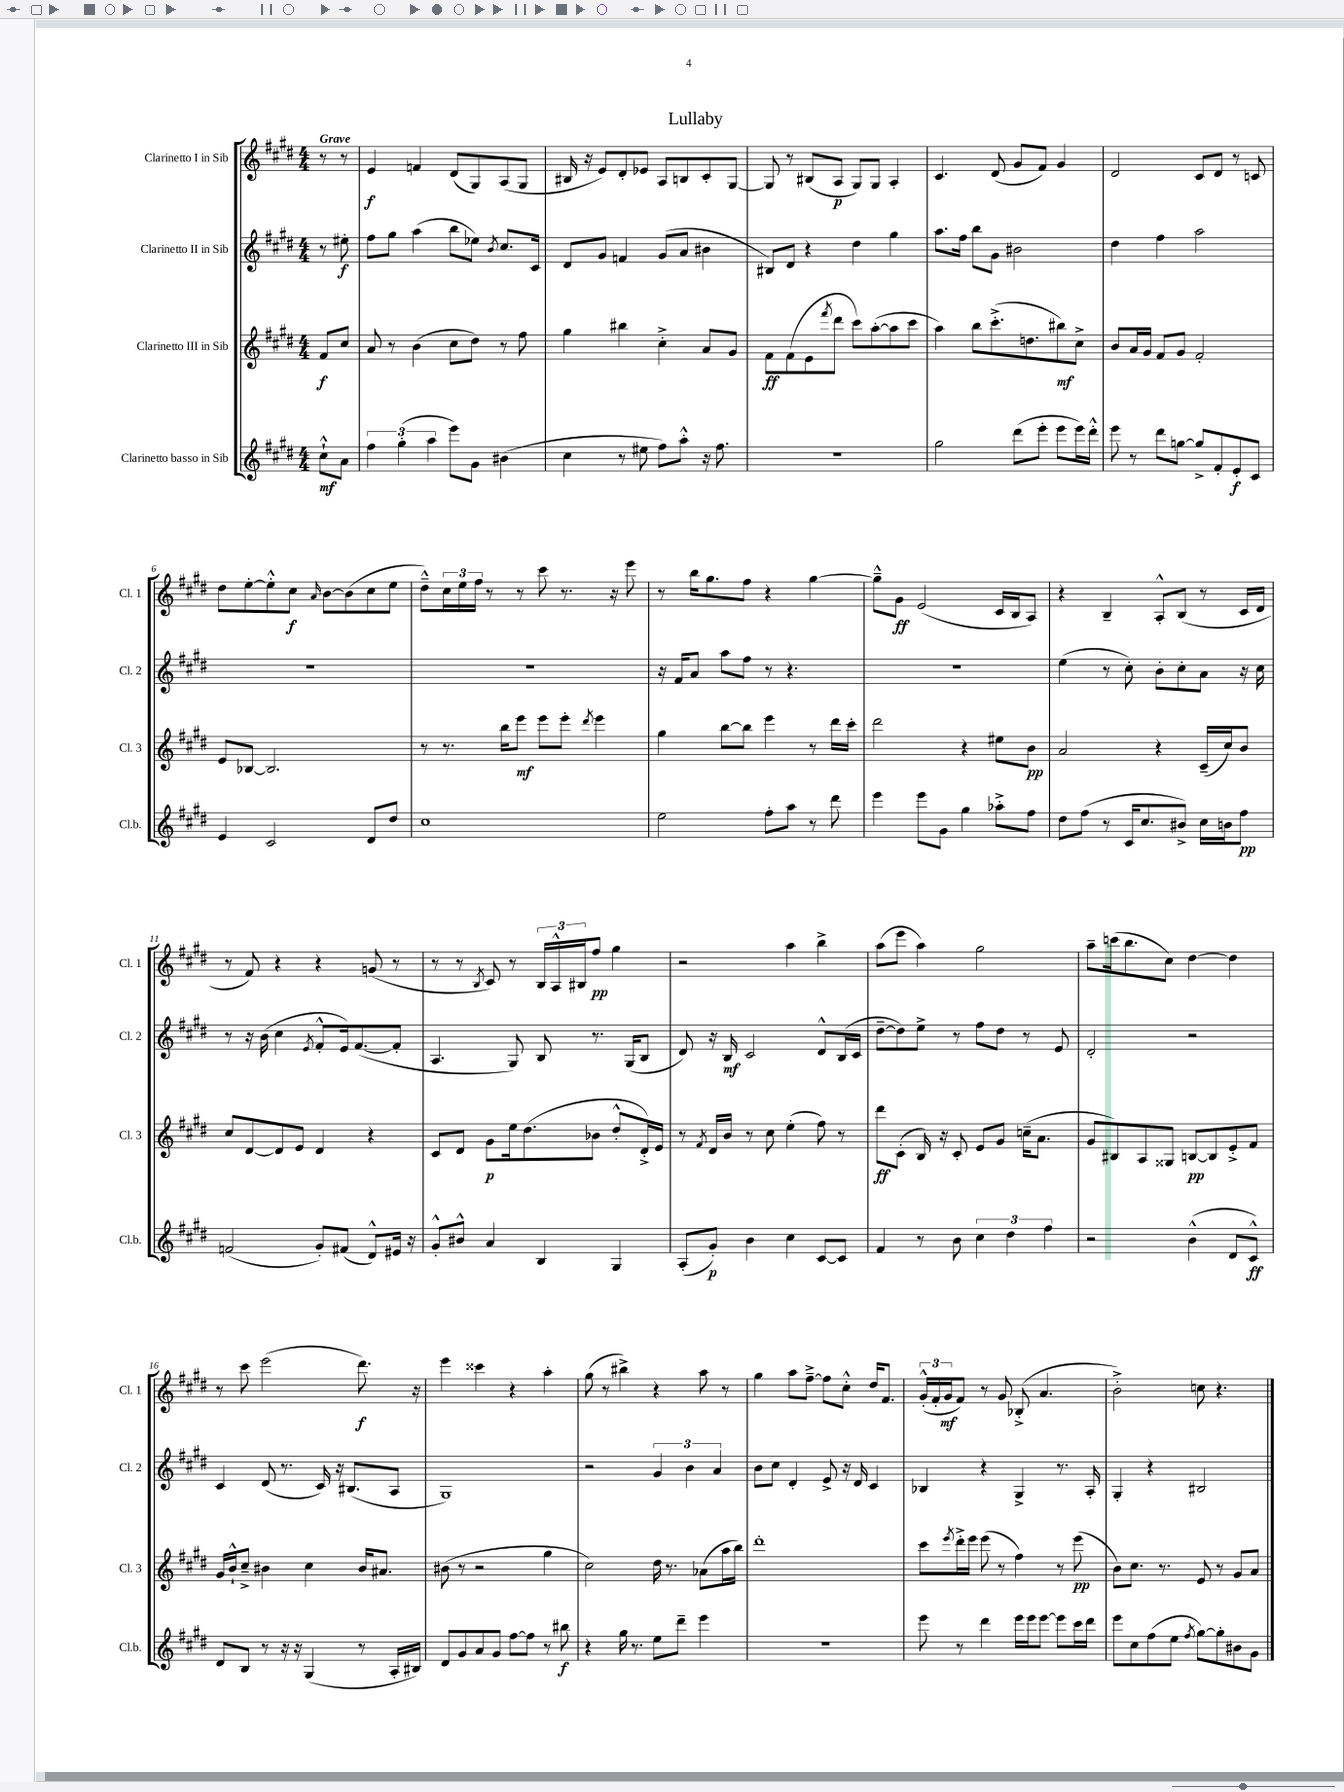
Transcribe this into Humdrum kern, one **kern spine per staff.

**kern	**dynam	**kern	**dynam	**kern	**dynam	**kern	**dynam
*part4	*part4	*part3	*part3	*part2	*part2	*part1	*part1
*staff4	*staff4	*staff3	*staff3	*staff2	*staff2	*staff1	*staff1
*I"Clarinetto basso in Sib	*	*I"Clarinetto III in Sib	*	*I"Clarinetto II in Sib	*	*I"Clarinetto I in Sib	*
*I'Cl.b.	*	*I'Cl. 3	*	*I'Cl. 2	*	*I'Cl. 1	*
*clefG2	*	*clefG2	*	*clefG2	*	*clefG2	*
*k[f#c#g#d#]	*	*k[f#c#g#d#]	*	*k[f#c#g#d#]	*	*k[f#c#g#d#]	*
*M4/4	*	*M4/4	*	*M4/4	*	*M4/4	*
=	=	=	=	=	=	=	=
!	!	!	!	!	!	!LO:TX:a:B:t=Grave	!
8cc#`^^\L	mf	8f#/L	f	8r	.	8r	.
8a\J	.	8cc#/J	.	8ee#X'\	f	8r	.
=1	=1	=1	=1	=1	=1	=1	=1
6ff#\	.	8a/	.	8ff#\L	.	4e/	f
.	.	8r	.	8gg#\J	.	.	.
(6gg#'\	.	.	.	.	.	.	.
.	.	(4b\	.	(4aa\	.	4fn/	.
6aa\	.	.	.	.	.	.	.
8eee\L)	.	8cc#\L	.	8bb\L	.	(8d#/L	.
8g#\J	.	8dd#\J)	.	8ee-X\J)	.	8G#/)	.
.	.	.	.	8qb/	.	.	.
(4b#X\	.	8r	.	8.cc#/L	.	(8A/	.
.	.	8ff#\	.	.	.	8G#/J	.
.	.	.	.	16c#/Jk	.	.	.
=2	=2	=2	=2	=2	=2	=2	=2
4cc#\	.	4gg#\	.	8d#/L	.	16B#X/	.
.	.	.	.	.	.	16r	.
.	.	.	.	8g#/J	.	8e/L)	.
8r	.	4bb#X\	.	4fn/	.	8d#'/	.
8ee#X\	.	.	.	.	.	8e-X/J	.
8ff#\L)	.	4cc#'^\	.	(8g#/L	.	8A/L	.
8aa'^^\J	.	.	.	8a/J	.	8Bn/	.
16r	.	8a/L	.	4b#X\	.	8c#'/	.
8.ff#\	.	.	.	.	.	.	.
.	.	8g#/J	.	.	.	[8G#/J	.
=3	=3	=3	=3	=3	=3	=3	=3
1r	.	8f#\L	ff	8B#X/L)	.	8G#/]	.
.	.	(8f#\	.	8d#/J	.	8r	.
.	.	8e\	.	4r	.	(8B#X/L	.
.	.	8qfff#/	.	.	.	.	.
.	.	8ddd#\J	.	.	.	8A/J	p
.	.	8ccc#\L)	.	4dd#\	.	8G#/L)	.
.	.	([8aa'\	.	.	.	8G#/J	.
.	.	8aa\]	.	4gg#\	.	4A'/	.
.	.	8ccc#\J	.	.	.	.	.
=4	=4	=4	=4	=4	=4	=4	=4
2gg#\	.	4aa\)	.	8.aa\L	.	4.c#/	.
.	.	.	.	16ff#\Jk	.	.	.
.	.	8bb\L	.	8bb\L	.	.	.
.	.	(8.ccc#'^\	.	8g#\J	.	(8d#/	.
(8ddd#\L	.	.	.	2b#X\	.	8g#/L	.
.	.	8.ddn\	.	.	.	.	.
8eee'\J	.	.	.	.	.	8f#/J)	.
8eee\L	.	8bb#X\)	mf	.	.	4g#/	.
16eee\L)	.	8cc#^\J	.	.	.	.	.
16ddd#'^^\JJ	.	.	.	.	.	.	.
=5	=5	=5	=5	=5	=5	=5	=5
8eee\	.	8b/L	.	4dd#\	.	2d#/	.
8r	.	16a/L	.	.	.	.	.
.	.	16g#/JJ	.	.	.	.	.
8ddd#\L	.	8f#/L	.	4ff#\	.	.	.
[8ggn\J	.	8g#/J	.	.	.	.	.
8gg^/L]	.	2f#'/	.	2aa\	.	8c#/L	.
8f#'/	.	.	.	.	.	8d#/J	.
8e'/	f	.	.	.	.	8r	.
8c#/J	.	.	.	.	.	8cn/	.
!!LO:LB:g=z
=6	=6	=6	=6	=6	=6	=6	=6
4e/	.	8e/L	.	1r	.	8dd#\L	.
.	.	[8B-X/J	.	.	.	[8ee'\	.
2c#/	.	2.B-/]	.	.	.	8ee'^^\]	.
.	.	.	.	.	.	8cc#\J	f
.	.	.	.	.	.	16qqa/	.
.	.	.	.	.	.	[8b\L	.
.	.	.	.	.	.	(8b\]	.
8d#/L	.	.	.	.	.	8cc#\	.
8dd#/J	.	.	.	.	.	8ee\J	.
=7	=7	=7	=7	=7	=7	=7	=7
1cc#	.	8r	.	1r	.	8dd#~^^\L)	.
.	.	8.r	.	.	.	24cc#\L	.
.	.	.	.	.	.	24ee\	.
.	.	.	.	.	.	24ff#\JJ	.
.	.	.	.	.	.	8r	.
.	.	16bb\KL	.	.	.	.	.
.	.	8eee\J	mf	.	.	8r	.
.	.	8eee\L	.	.	.	8ccc#\	.
.	.	8eee'\J	.	.	.	8.r	.
.	.	8qddd#/	.	.	.	.	.
.	.	4eee\	.	.	.	.	.
.	.	.	.	.	.	16r	.
.	.	.	.	.	.	8eee\	.
=8	=8	=8	=8	=8	=8	=8	=8
2ee\	.	4gg#\	.	16r	.	8r	.
.	.	.	.	16f#/KL	.	.	.
.	.	.	.	8a/J	.	16bb\KL	.
.	.	.	.	.	.	8.gg#\	.
.	.	[8bb\L	.	8aa\L	.	.	.
.	.	8bb\J]	.	8ff#\J	.	8ff#\J	.
8ff#'\L	.	4eee\	.	8r	.	4r	.
8aa\J	.	.	.	4.r	.	.	.
8r	.	8r	.	.	.	[4gg#\	.
8ddd#\	.	16ddd#\LL	.	.	.	.	.
.	.	16ccc#'\JJ	.	.	.	.	.
=9	=9	=9	=9	=9	=9	=9	=9
4eee\	.	2ddd#\	.	1r	.	8gg#~^^\L]	.
.	.	.	.	.	.	8g#\J	ff
8eee\L	.	.	.	.	.	(2e/	.
8g#\J	.	.	.	.	.	.	.
4gg#\	.	4r	.	.	.	.	.
8aa-X'^\L	.	8ee#X\L	.	.	.	16c#/LL	.
.	.	.	.	.	.	16B/J	.
8ff#\J	.	8b\J	pp	.	.	8A/J)	.
=10	=10	=10	=10	=10	=10	=10	=10
8dd#\L	.	2a/	.	(4ee\	.	4r	.
(8ff#\J	.	.	.	.	.	.	.
8r	.	.	.	8r	.	4B~/	.
16c#/KL	.	.	.	8cc#'\)	.	.	.
8.cc#/	.	.	.	.	.	.	.
.	.	4r	.	8b'\L	.	8A'^^/L	.
8b#X^/J)	.	.	.	8cc#'\	.	(8B/J	.
16cc#\LL	.	(16c#~/LL	.	8a\J	.	8r	.
16bn\J	.	16cc#/J)	.	.	.	.	.
8ff#\J	pp	8b/J	.	16r	.	16c#/LL	.
.	.	.	.	16cc#\	.	16d#/JJ	.
!!LO:LB:g=z
=11	=11	=11	=11	=11	=11	=11	=11
(2fn/	.	8cc#/L	.	8r	.	8r	.
.	.	[8d#/	.	16r	.	8f#/)	.
.	.	.	.	(16b\	.	.	.
.	.	8d#/]	.	4cc#\	.	4r	.
.	.	8e/J	.	.	.	.	.
.	.	.	.	8qe/	.	.	.
8g#'/L)	.	4d#/	.	8f#'^^/L	.	4r	.
(8f#X/J	.	.	.	16e/k)	.	.	.
.	.	.	.	([8.f#/	.	.	.
8d#^^/L)	.	4r	.	.	.	(8gn/	.
16e#X/Jk	.	.	.	8f#'/J]	.	8r	.
16r	.	.	.	.	.	.	.
=12	=12	=12	=12	=12	=12	=12	=12
8g#'^^/L	.	8c#/L	.	4.A/	.	8r	.
8b#X^^/J	.	8d#/J	.	.	.	8r	.
.	.	.	.	.	.	8qB/	.
4a/	.	8g#\L	p	.	.	8c#/)	.
.	.	16ee\k	.	8G#/)	.	8r	.
.	.	(8.dd#\	.	.	.	.	.
4B/	.	.	.	8B/	.	24B/LL	.
.	.	.	.	.	.	24A^^/	.
.	.	.	.	.	.	24B#X/J	.
.	.	8b-X\J	.	8.r	.	8ff#/J	pp
4G#/	.	8dd#'^^/L	.	.	.	4gg#\	.
.	.	.	.	(16G#/KL	.	.	.
.	.	16d#'^/L)	.	8B/J	.	.	.
.	.	16e/JJ	.	.	.	.	.
=13	=13	=13	=13	=13	=13	=13	=13
(8A'/L	.	8r	.	8d#/)	.	2r	.
.	.	8qf#/	.	.	.	.	.
8g#'/J)	p	16d#/LL	.	16r	.	.	.
.	.	16b/JJ	.	16B/	mf	.	.
4b\	.	8r	.	2c#/	.	.	.
.	.	8cc#\	.	.	.	.	.
4cc#\	.	(4ee'\	.	.	.	4aa\	.
[8c#/L	.	8ff#\)	.	8d#^^/L	.	4bb^\	.
8c#/J]	.	8r	.	(16B/L	.	.	.
.	.	.	.	16c#/JJ	.	.	.
=14	=14	=14	=14	=14	=14	=14	=14
4f#/	.	8ddd#\L	ff	[8dd#~\L	.	(8aa\L	.
.	.	(8c#'\J	.	8dd#\])	.	8eee\J	.
8r	.	16B/)	.	8ee^\J	.	4aa\)	.
.	.	16r	.	.	.	.	.
8b\	.	8c#'/	.	8r	.	.	.
6cc#\	.	8e/L	.	8ff#\L	.	2gg#\	.
.	.	8g#/J	.	8dd#\J	.	.	.
6dd#\	.	.	.	.	.	.	.
.	.	(16ccn~\KL	.	8r	.	.	.
.	.	8.a\J	.	.	.	.	.
6ff#\	.	.	.	.	.	.	.
.	.	.	.	8e/	.	.	.
=15	=15	=15	=15	=15	=15	=15	=15
2r	.	8g#/L	.	2d#'/	.	8aa~\L	.
.	.	8B#X/)	.	.	.	(16cccn\k	.
.	.	.	.	.	.	8.bb\	.
.	.	8A/	.	.	.	.	.
.	.	8G##X/J	.	.	.	8cc#\J)	.
(4b^^\	.	[8Bn/L	pp	2r	.	[4dd#\	.
.	.	8B/]	.	.	.	.	.
8d#/L	.	8e'^/	.	.	.	4dd#\]	.
8c#^^/J)	ff	8f#/J	.	.	.	.	.
!!LO:LB:g=z
=16	=16	=16	=16	=16	=16	=16	=16
8d#/L	.	16g#/LL	.	4c#/	.	8r	.
.	.	16b`^^/J	.	.	.	.	.
8B/J	.	8cc#~^/J	.	.	.	8ccc#\	.
8r	.	4b#X\	.	(8d#/	.	(2eee\	.
16r	.	.	.	8.r	.	.	.
16r	.	.	.	.	.	.	.
(4G#/	.	4cc#\	.	.	.	.	.
.	.	.	.	16c#/)	.	.	.
.	.	.	.	16r	.	.	.
.	.	.	.	(8.B#X/L	.	.	.
8r	.	16b#/KL	.	.	.	8.ddd#\)	f
.	.	8.a#X/J	.	.	.	.	.
16A'/LL	.	.	.	8A/J	.	.	.
16B#X/JJ)	.	.	.	.	.	16r	.
=17	=17	=17	=17	=17	=17	=17	=17
8d#/L	.	(8b#X\	.	1G#)	.	4eee\	.
8g#/	.	8r	.	.	.	.	.
8a/	.	2r	.	.	.	4ccc##X\	.
8g#/J	.	.	.	.	.	.	.
[8ff#\L	.	.	.	.	.	4r	.
8ff#\J]	.	.	.	.	.	.	.
8r	.	4gg#\	.	.	.	4aa'\	.
8bb#X\	f	.	.	.	.	.	.
=18	=18	=18	=18	=18	=18	=18	=18
4r	.	2cc#\)	.	2r	.	(8gg#\	.
.	.	.	.	.	.	8r	.
16gg#\	.	.	.	.	.	4bb#X^\)	.
8.r	.	.	.	.	.	.	.
8ee\L	.	16dd#\	.	6g#/	.	4r	.
.	.	8.r	.	.	.	.	.
8ddd#~\J	.	.	.	.	.	.	.
.	.	.	.	6b\	.	.	.
4eee\	.	(8a-X\L	.	.	.	8aa\	.
.	.	.	.	6a/	.	.	.
.	.	16aa\L	.	.	.	8r	.
.	.	16bb\JJ)	.	.	.	.	.
=19	=19	=19	=19	=19	=19	=19	=19
1r	.	1ddd#'	.	8b\L	.	4gg#\	.
.	.	.	.	8cc#\J	.	.	.
.	.	.	.	4d#'/	.	8aa\L	.
.	.	.	.	.	.	[8ff#~^\J	.
.	.	.	.	8e^/	.	8ff#\L]	.
.	.	.	.	16r	.	8cc#'^^\J	.
.	.	.	.	16d#/	.	.	.
.	.	.	.	4c#/	.	16dd#/KL	.
.	.	.	.	.	.	8.f#/J	.
=20	=20	=20	=20	=20	=20	=20	=20
8eee\	.	8ccc#\L	.	4B-X/	.	(24g#'^^/LL	.
.	.	.	.	.	.	24f#'/	.
.	.	.	.	.	.	24g#/J	mf
.	.	8qeee/	.	.	.	.	.
8r	.	16ddd#'^\L	.	.	.	8f#/J)	.
.	.	16eee\JJ	.	.	.	.	.
4ddd#\	.	(8eee\	.	4r	.	8r	.
.	.	8r	.	.	.	8g#/	.
16eee\LL	.	4ff#\)	.	4G#^/	.	(8B-X'^/	.
16eee\J	.	.	.	.	.	.	.
[8eee\J	.	.	.	.	.	4.a/	.
8eee\L]	.	8r	.	8.r	.	.	.
16ccc#\L	.	(8eee\	pp	.	.	.	.
16ddd#\JJ	.	.	.	16A'/	.	.	.
=21	=21	=21	=21	=21	=21	=21	=21
8eee\L	.	8b\L)	.	4G#'/	.	2b'^\)	.
8cc#\	.	8.cc#\J	.	.	.	.	.
(8ff#\	.	.	.	4r	.	.	.
.	.	8.r	.	.	.	.	.
8ee\J	.	.	.	.	.	.	.
8qff#/	.	.	.	.	.	.	.
[8gg#\L)	.	8e/	.	2B#X/	.	8ccn\	.
8gg#'\]	.	8r	.	.	.	4.r	.
8b#X\	.	8g#/L	.	.	.	.	.
8g#\J	.	8a/J	.	.	.	.	.
==	==	==	==	==	==	==	==
*-	*-	*-	*-	*-	*-	*-	*-
